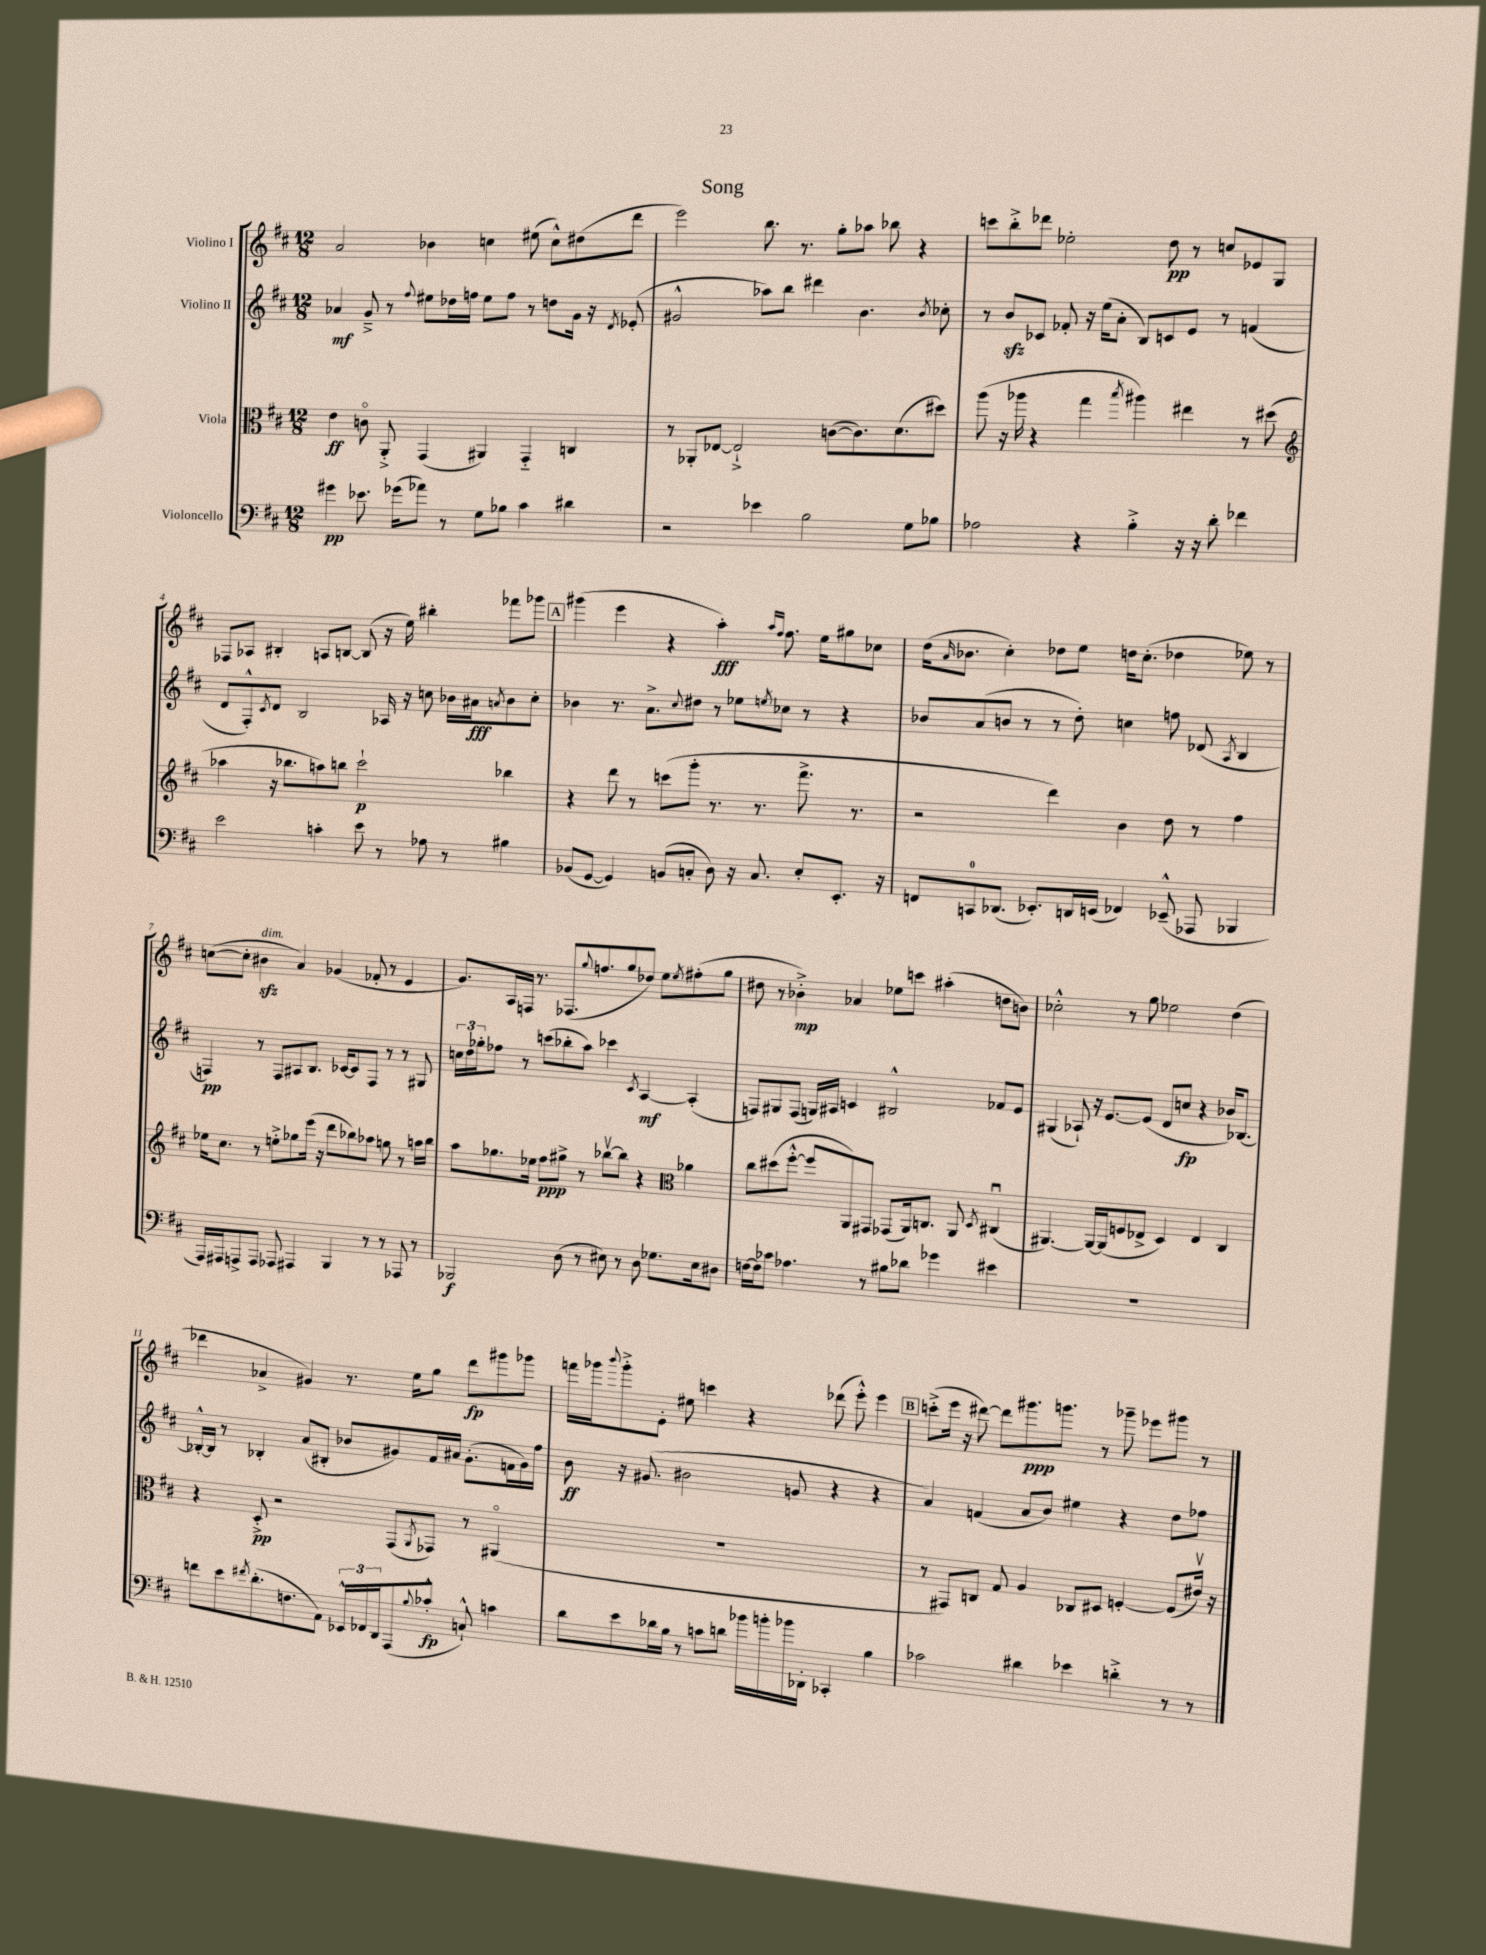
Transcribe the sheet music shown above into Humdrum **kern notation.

**kern	**kern	**kern	**kern
*staff4	*staff3	*staff2	*staff1
*clefF4	*clefC3	*clefG2	*clefG2
*k[f#c#]	*k[f#c#]	*k[f#c#]	*k[f#c#]
*M12/8	*M12/8	*M12/8	*M12/8
4g#	4e	4a-	2a
8.e-	8co	8g~^	.
.	8AA'^	8r	.
(16g-	.	.	.
.	.	8qqff#	.
8a-)	(4GG	8ee#	4b-
8r	.	16dd-	.
.	.	16ff	.
8G	4AA#)	8ee#	4cc
8B-	.	8ff	.
4c#	4GG'~	8r	(8ee#
.	.	8dd	8cc^^)
4d#	4C	16g	(8dd#
.	.	16r	.
.	.	8qd	.
.	.	(8e-'	8ddd
=	=	=	=
2r	8r	2g#^^	2eee)
.	8AA-'	.	.
.	[8E-	.	.
.	2E-`^]	.	.
4e-	.	8aa-)	8.bb
.	.	8bb	.
.	.	.	8.r
2B	.	4ddd#	.
.	([8c	.	8gg'
.	8.c])	4.b	8aa-
.	.	.	8bb-
.	(8.d	.	.
8G	.	.	4r
.	.	8qb	.
8B-	8dd#)	8cc-'	.
=	=	=	=
2A-	(8aa	8r	8ccc
.	16r	8b	8bb'^
.	16aa-	.	.
.	4r	8c-	8ddd-
.	.	8f-'	2ee-'
4r	4gg	16r	.
.	.	(16ee	.
.	.	8a'	.
.	8qbb	.	.
4B'^	4aa#)	8B)	.
.	.	8c	8dd
16r	4ee#	8e	8r
16r	.	.	.
8d'	.	8r	8cc
4f-	8r	(4f	8e-
.	(8dd#	.	8G
=	=	=	=
*	*clefG2	*	*
2e	4aa-	8d	8F-
.	.	8F#'^^)	8A-
.	.	8qc#	.
.	16r	8d	4B#'
.	8.bb-	.	.
.	.	2B	.
4c'	8aa)	.	8A
.	8bb	.	[8B
8e	2ccc#`	.	(8B]
8r	.	16A-	16r
.	.	16r	16ee)
8A-	.	8cc	4bb#'
8r	.	16b-	.
.	.	16a#	.
.	.	8qa	.
4B#	4bb-	8b-	8fff-
.	.	8cc'	8ggg-
=	=	=	=
(8BB-	4r	4b-	(4ggg#
[8GG	.	.	.
4GG])	8ddd	8.r	4eee
.	8r	.	.
.	.	8.a^	.
(8BB	(8ccc	.	4r
.	.	8qqcc#	.
8C'	8ggg'	8dd#	.
8D)	8.r	8r	4aa')
16r	.	8ee-	.
8.C	8.r	.	.
.	.	.	16qqaa
.	.	8qee	16qqff#
.	.	8cc-	8.ff#
8E'	8.fff#^	8r	.
.	.	.	16ee
8.EE'	.	4r	8gg#
.	8.r	.	.
.	.	.	8cc-
16r	.	.	.
=	=	=	=
8FF	2r	8b-	(16dd
.	.	.	16qqa
.	.	.	8.b-
8CC	.	(8a	.
(8.DD-	.	8b	4cc#')
.	.	8r	.
8.EE-')	.	.	.
.	4ddd)	8r	8dd-
16DD	.	8dd')	8ee
(16EE	.	.	.
4FF-)	4b	4cc	16dd
.	.	.	(8.cc#'
(8EE-~^^	8dd	8ff	4dd-
8AAA-	8r	(8d-	.
.	.	8qA	.
4BBB-	4ff#	4B	8ee-)
.	.	.	8r
=	=	=	=
16AAA)	16ee-	4F)	([8cc
16AAA#	8.cc#	.	.
8AAA^	.	.	8cc']
8AAA	8r	8r	4b#
8AAA-	8ee'^	8F	.
4AAA#	8gg-	8A#	4a)
.	(16eee	8.B	.
.	16r	.	.
4BBB	8ddd	.	(4g-
.	.	[16c-	.
.	8bb-)	8c-]	.
8r	8aa-	8F	8f-'
8r	8gg	8r	8r
8AAA-	8r	8r	4e
8r	16aa	8G#	.
.	16bb-	.	.
=	=	=	=
2BBB-	8aa	24cc	8.g)
.	.	24dd	.
.	.	24gg-'	.
.	8.gg-	8ff-	.
.	.	.	16A
.	.	8r	16F
.	16ee-	.	8.r
.	8ff#	(8ccc	.
(8D	8gg#^	8bb-'	(8.F-
8r	8r	8aa)	.
.	.	.	8qqgg
.	.	.	8.ff
8E#)	[8bb-v	4ccc-	.
8r	8bb-]	.	8gg
.	.	8qc#	.
8D	4r	[4A	8dd-)
8.G-	.	.	8ee
*	*clefC3	*	*
.	.	.	8qee
.	4a-	(4A']	(8ff#'
16E#	.	.	.
8D#	.	.	8gg
=	=	=	=
[16F	8cc#	8F)	8dd#
16F]	.	.	.
8c-	(8dd#	8G#	8r
4.A-	[8ff#'^^	(8F	4b-'^)
.	8ff#]	16G)	.
.	.	16A#	.
.	8AA)	4c	4a-
8r	8GG#	.	.
8B#	(8GG-	2B#^^	8ee-
8d-	16AA)	.	8ccc
.	8.C	.	.
4g-	.	.	(4aa#'
.	8AA	.	.
.	8qD	.	.
4e#	(4C#u	8f-	8dd
.	.	8e	8b)
=	=	=	=
1.r	[4.AA#)	(4G#	2cc-'^^
.	.	8A-`)	.
.	16AA#_	16r	.
.	(16AA#]	[8.e	.
.	8F	.	8r
.	8E-^	(8e]	8gg
.	4D)	8d	2ee-
.	.	8cc	.
.	4E-	4r	.
.	4C#	16b-)	(4dd
.	.	[8.B-	.
=	=	=	=
8f	4r	16B-'^^_	4ddd-
.	.	16B-]	.
8e	.	8r	.
8qf#	.	.	.
(8.d'	8D'^	4B-'	4a-^
.	2r	.	.
8.F	.	.	.
.	.	(8a	4g#)
8AA)	.	8B#'	.
24EE-^^	.	8b-	8.r
24FF-	.	.	.
24DD	.	.	.
(8AAA	(8GG	8g#)	.
.	.	.	16ee
8qqB	8qAA	.	.
8c-'^^	8GG-)	16f#	8gg
.	.	16a#	.
8C`^^)	8r	(8.g#'	8ddd-
4c	(4AA#o	.	8ggg#
.	.	16f	.
.	.	16g#)	8ggg-
.	.	16ff#	.
=	=	=	=
8d	1.r	8b	16fff
.	.	.	16ggg-
.	.	.	8qqbbb
8e	.	16r	8ggg-'^
.	.	(8.g#	.
16d-	.	.	8e'
16B	.	.	.
8r	.	2b#	8ee#
8c	.	.	4ccc
8d	.	.	.
16b-	.	.	4r
16b'	.	.	.
16b-	.	8g	.
16DD-'	.	.	.
4CC-'	.	4r	(8ddd-
.	.	.	8eee'^^)
4B	.	4r	4eee
=	=	=	=
2c-	8r	4a)	(8ccc'^
.	8GG#)	.	16eee
.	.	.	16r
.	8C	(4f	[8ddd#)
.	8G	.	8ddd#]
4d#	4A	8a	8.ggg#
.	.	8b)	.
.	.	.	8.ggg
4e-	8C-	4ee#	.
.	8D#	.	8r
4d'^	[4F'	4r	8ggg-~
.	.	.	8eee-
8r	(8F]	8dd	8ggg#
8r	16e#v)	8ff-	8r
.	16r	.	.
==	==	==	==
*-	*-	*-	*-
